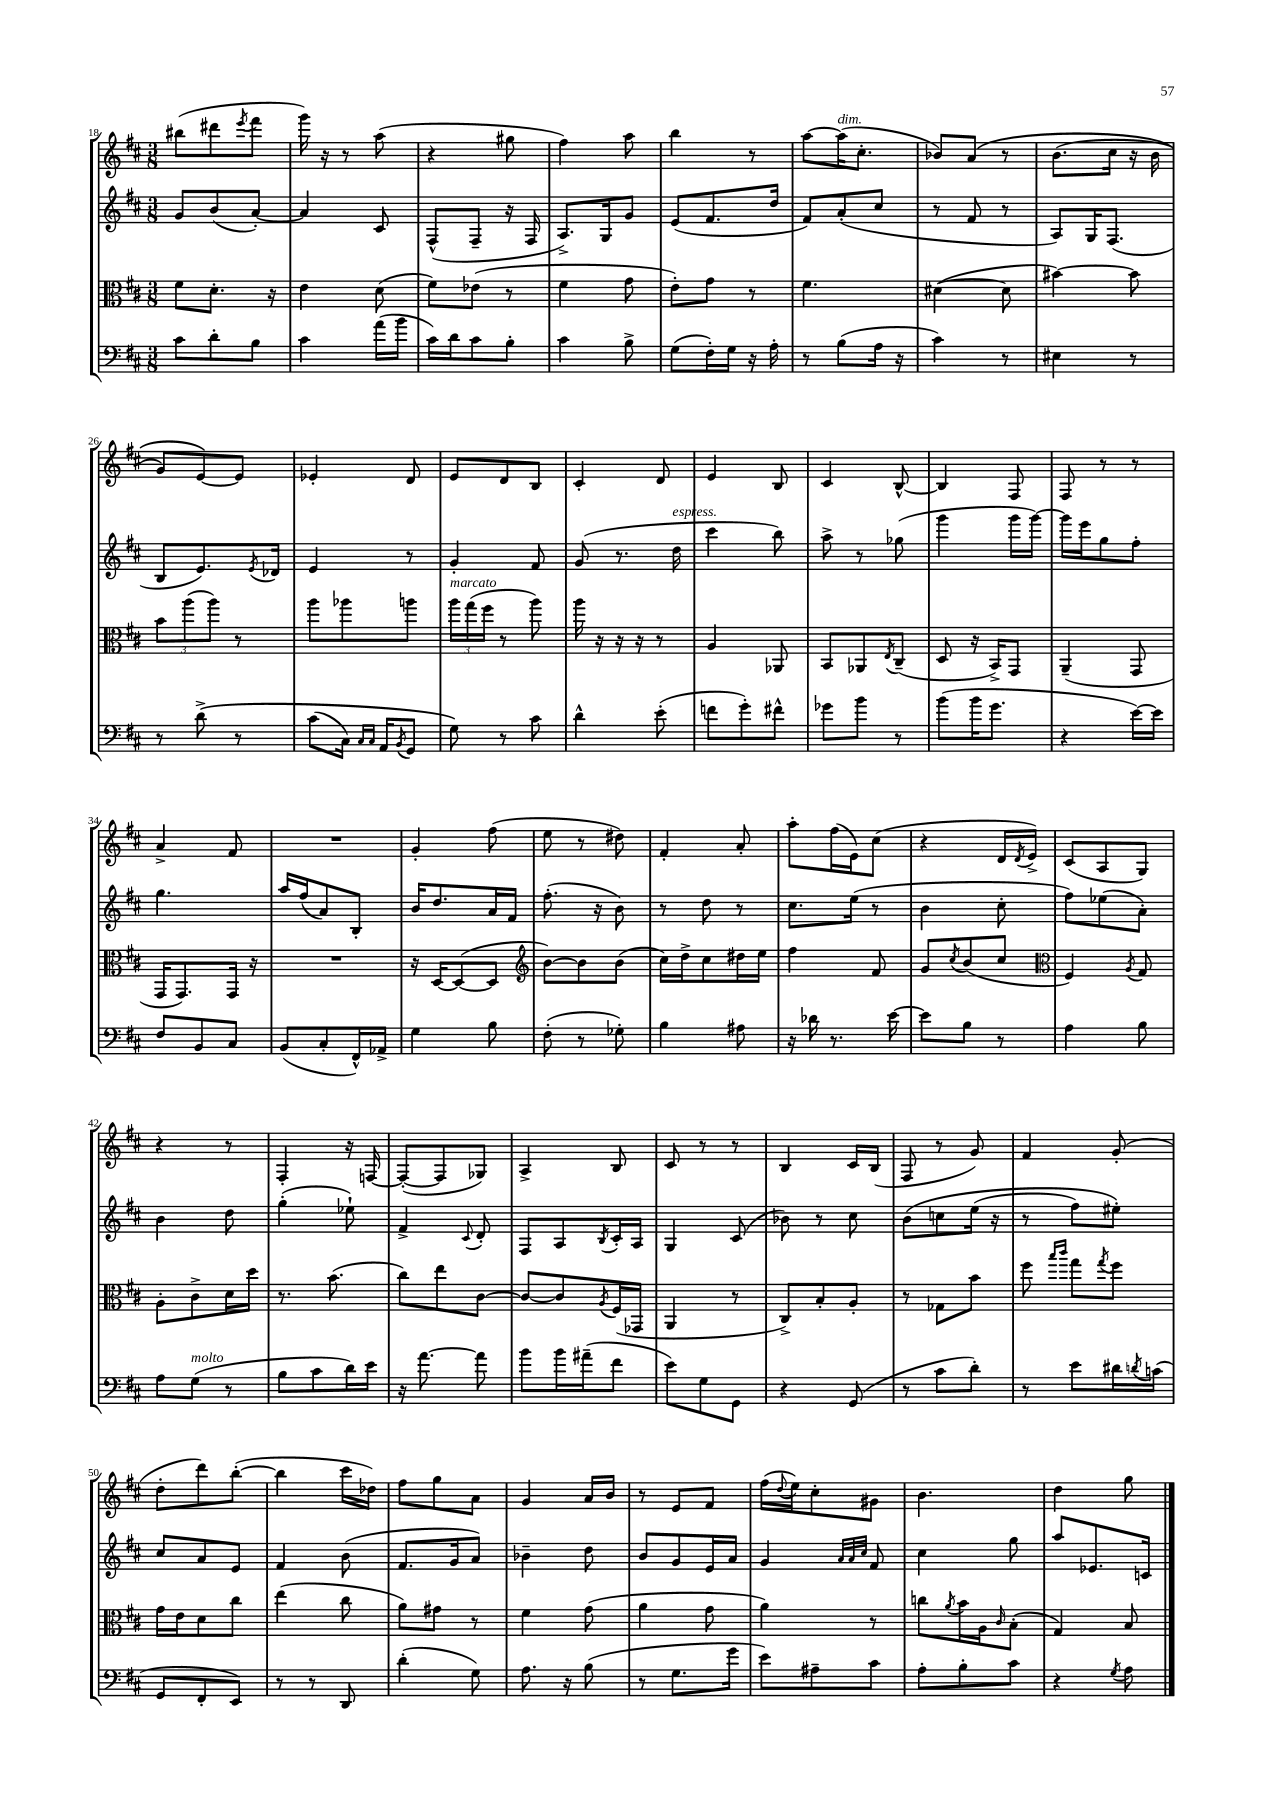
<<
\new StaffGroup <<
\new Staff = "s0" {
    \clef treble \key d \major \numericTimeSignature \time 3/8
    bis''8( dis'''8 \acciaccatura { e'''8 } fis'''8 |
    g'''16) r16 r8 a''8( |
    r4 gis''8 |
    fis''4) a''8 |
    b''4 r8 |
    a''8~ a''16^\markup { \italic "dim." }( cis''8.-. |
    bes'8) a'8\( r8 |
    b'8.( cis''16 r16 b'16 |
    g'8) e'8~\) e'8 |
    ees'4-. d'8 |
    e'8 d'8 b8 |
    cis'4-. d'8 |
    e'4 b8 |
    cis'4 b8~-^ |
    b4 fis8 |
    fis8 r8 r8 |
    a'4-> fis'8 |
    R4. |
    g'4-. fis''8( |
    e''8 r8 dis''8) |
    fis'4-. a'8-. |
    a''8-. fis''16( e'16) cis''8( |
    r4 d'16 \acciaccatura { d'8 } e'16->) |
    cis'8( a8 g8) |
    r4 r8 |
    fis4-. r16 f16~ |
    f8~-.( f8 ges8) |
    a4-> b8 |
    cis'8 r8 r8 |
    b4 cis'16 b16( |
    fis8 r8 g'8) |
    fis'4 g'8-.( |
    d''8-. d'''8) b''8~-.( |
    b''4 cis'''16 des''16) |
    fis''8 g''8 a'8 |
    g'4 a'16 b'16 |
    r8 e'8 fis'8 |
    fis''16( \appoggiatura { d''8 } e''16) cis''8-. gis'8 |
    b'4. |
    d''4 g''8 \bar "|." |
}
\new Staff = "s1" {
    \clef treble \key d \major \numericTimeSignature \time 3/8
    g'8 b'8( a'8~-.) |
    a'4 cis'8 |
    fis8-^( fis8-- r16 fis16 |
    a8.->) g16 g'8 |
    e'8( fis'8. d''16 |
    fis'8) a'8-.( cis''8 |
    r8 fis'8 r8 |
    a8) g16 fis8.( |
    b8 e'8.) \acciaccatura { e'8 } des'16 |
    e'4 r8 |
    g'4-. fis'8 |
    g'8( r8. d''16^\markup { \italic "espress." } |
    cis'''4 b''8) |
    a''8-> r8 ges''8( |
    g'''4 g'''16 g'''16~) |
    g'''16 e'''16 g''8 fis''8-. |
    g''4. |
    a''16 fis''16( a'8) b8-. |
    b'16 d''8. a'16 fis'16 |
    fis''8.-.( r16 b'8) |
    r8 d''8 r8 |
    cis''8. e''16( r8 |
    b'4 cis''8-. |
    fis''8) ees''8( a'8-.) |
    b'4 d''8 |
    g''4-.( ees''8-!) |
    fis'4-> \appoggiatura { cis'8 } d'8-. |
    fis8 a8 \acciaccatura { b8 } cis'16-. a16 |
    g4 cis'8( |
    bes'8) r8 cis''8 |
    b'8\( c''8 e''16( r16 |
    r8 fis''8) eis''8-.\) |
    cis''8 a'8 e'8 |
    fis'4 b'8( |
    fis'8. g'16 a'8) |
    bes'4-- d''8 |
    b'8 g'8 e'16 a'16 |
    g'4 \grace { a'32 a'32 cis''32 } fis'8 |
    cis''4 g''8 |
    a''8 ees'8. c'16 \bar "|." |
}
\new Staff = "s2" {
    \clef alto \key d \major \numericTimeSignature \time 3/8
    fis'8 d'8.-. r16 |
    e'4 d'8( |
    fis'8) ees'8( r8 |
    fis'4 g'8 |
    e'8-.) g'8 r8 |
    fis'4. |
    dis'4~( dis'8 |
    bis'4~) bis'8 |
    \tuplet 3/2 { b'8 a''8( a''8) } r8 |
    a''8 aes''8 a''8 |
    \tuplet 3/2 { a''16^\markup { \italic "marcato" } g''16( fis''16 } r8 a''8) |
    a''16 r16 r16 r16 r8 |
    a4 aes,8 |
    b,8 aes,8 \acciaccatura { e8 } cis8--( |
    d8 r16 b,16->) g,8 |
    a,4--( g,8 |
    g,16 g,8.) g,16 r16 |
    R4. |
    r16 d16~ d8~( d8 |
    \clef treble b'8~) b'8 b'8( |
    cis''16) d''16-> cis''8 dis''16 e''16 |
    fis''4 fis'8 |
    g'8 \acciaccatura { cis''8 } b'8( cis''8 |
    \clef alto fis4) \acciaccatura { a8 } g8 |
    a8-. cis'8-> d'16 d''16 |
    r8. b'8.( |
    cis''8) e''8 cis'8~ |
    cis'8~ cis'8 \acciaccatura { a8 } fis16( ges,16 |
    a,4 r8 |
    cis8->) b8-. a8-. |
    r8 ges8 b'8 |
    fis''8 \grace { b''16 cis'''16 } g''8 \acciaccatura { g''8 } fis''8 |
    g'16 e'16 d'8 cis''8 |
    e''4( cis''8 |
    a'8) gis'8 r8 |
    fis'4 g'8( |
    a'4 g'8 |
    a'4) r8 |
    c''8 \acciaccatura { a'8 } b'16 a16 \grace { cis'16 } b8-.( |
    g4) b8 \bar "|." |
}
\new Staff = "s3" {
    \clef bass \key d \major \numericTimeSignature \time 3/8
    cis'8 d'8-. b8 |
    cis'4 a'16( b'16 |
    cis'16) d'16 cis'8 b8-. |
    cis'4 b8-> |
    g8( fis16-.) g16 r16 a16-. |
    r8 b8( a16 r16 |
    cis'4) r8 |
    eis4 r8 |
    r8 d'8->\( r8 |
    cis'8( cis16) \grace { cis16 cis16 } a,16 \acciaccatura { b,8 } g,8 |
    g8\) r8 cis'8 |
    d'4-^ e'8-.( |
    f'8 g'8-.) fis'8-^ |
    ges'8 b'8 r8 |
    b'8( b'16 g'8. |
    r4 e'16~) e'16 |
    fis8 b,8 cis8 |
    b,8( cis8-. fis,16-^) aes,16-> |
    g4 b8 |
    fis8-.( r8 ges8-.) |
    b4 ais8 |
    r16 des'16 r8. e'16~ |
    e'8 b8 r8 |
    a4 b8 |
    a8 g8^\markup { \italic "molto" }( r8 |
    b8 cis'8 d'16) e'16 |
    r16 a'8.~ a'8 |
    b'8 b'16 ais'16--( fis'8 |
    e'8) g8 g,8 |
    r4 g,8( |
    r8 cis'8 d'8-.) |
    r8 e'8 dis'16 \acciaccatura { d'8 } c'16( |
    g,8 fis,8-. e,8) |
    r8 r8 d,8 |
    d'4-.( g8) |
    a8. r16 b8( |
    r8 g8. g'16 |
    e'8) ais8-- cis'8 |
    a8-. b8-. cis'8 |
    r4 \acciaccatura { g8 } a8 \bar "|." |
}
>>
>>
\layout { \context { \Score currentBarNumber = #18 } }
